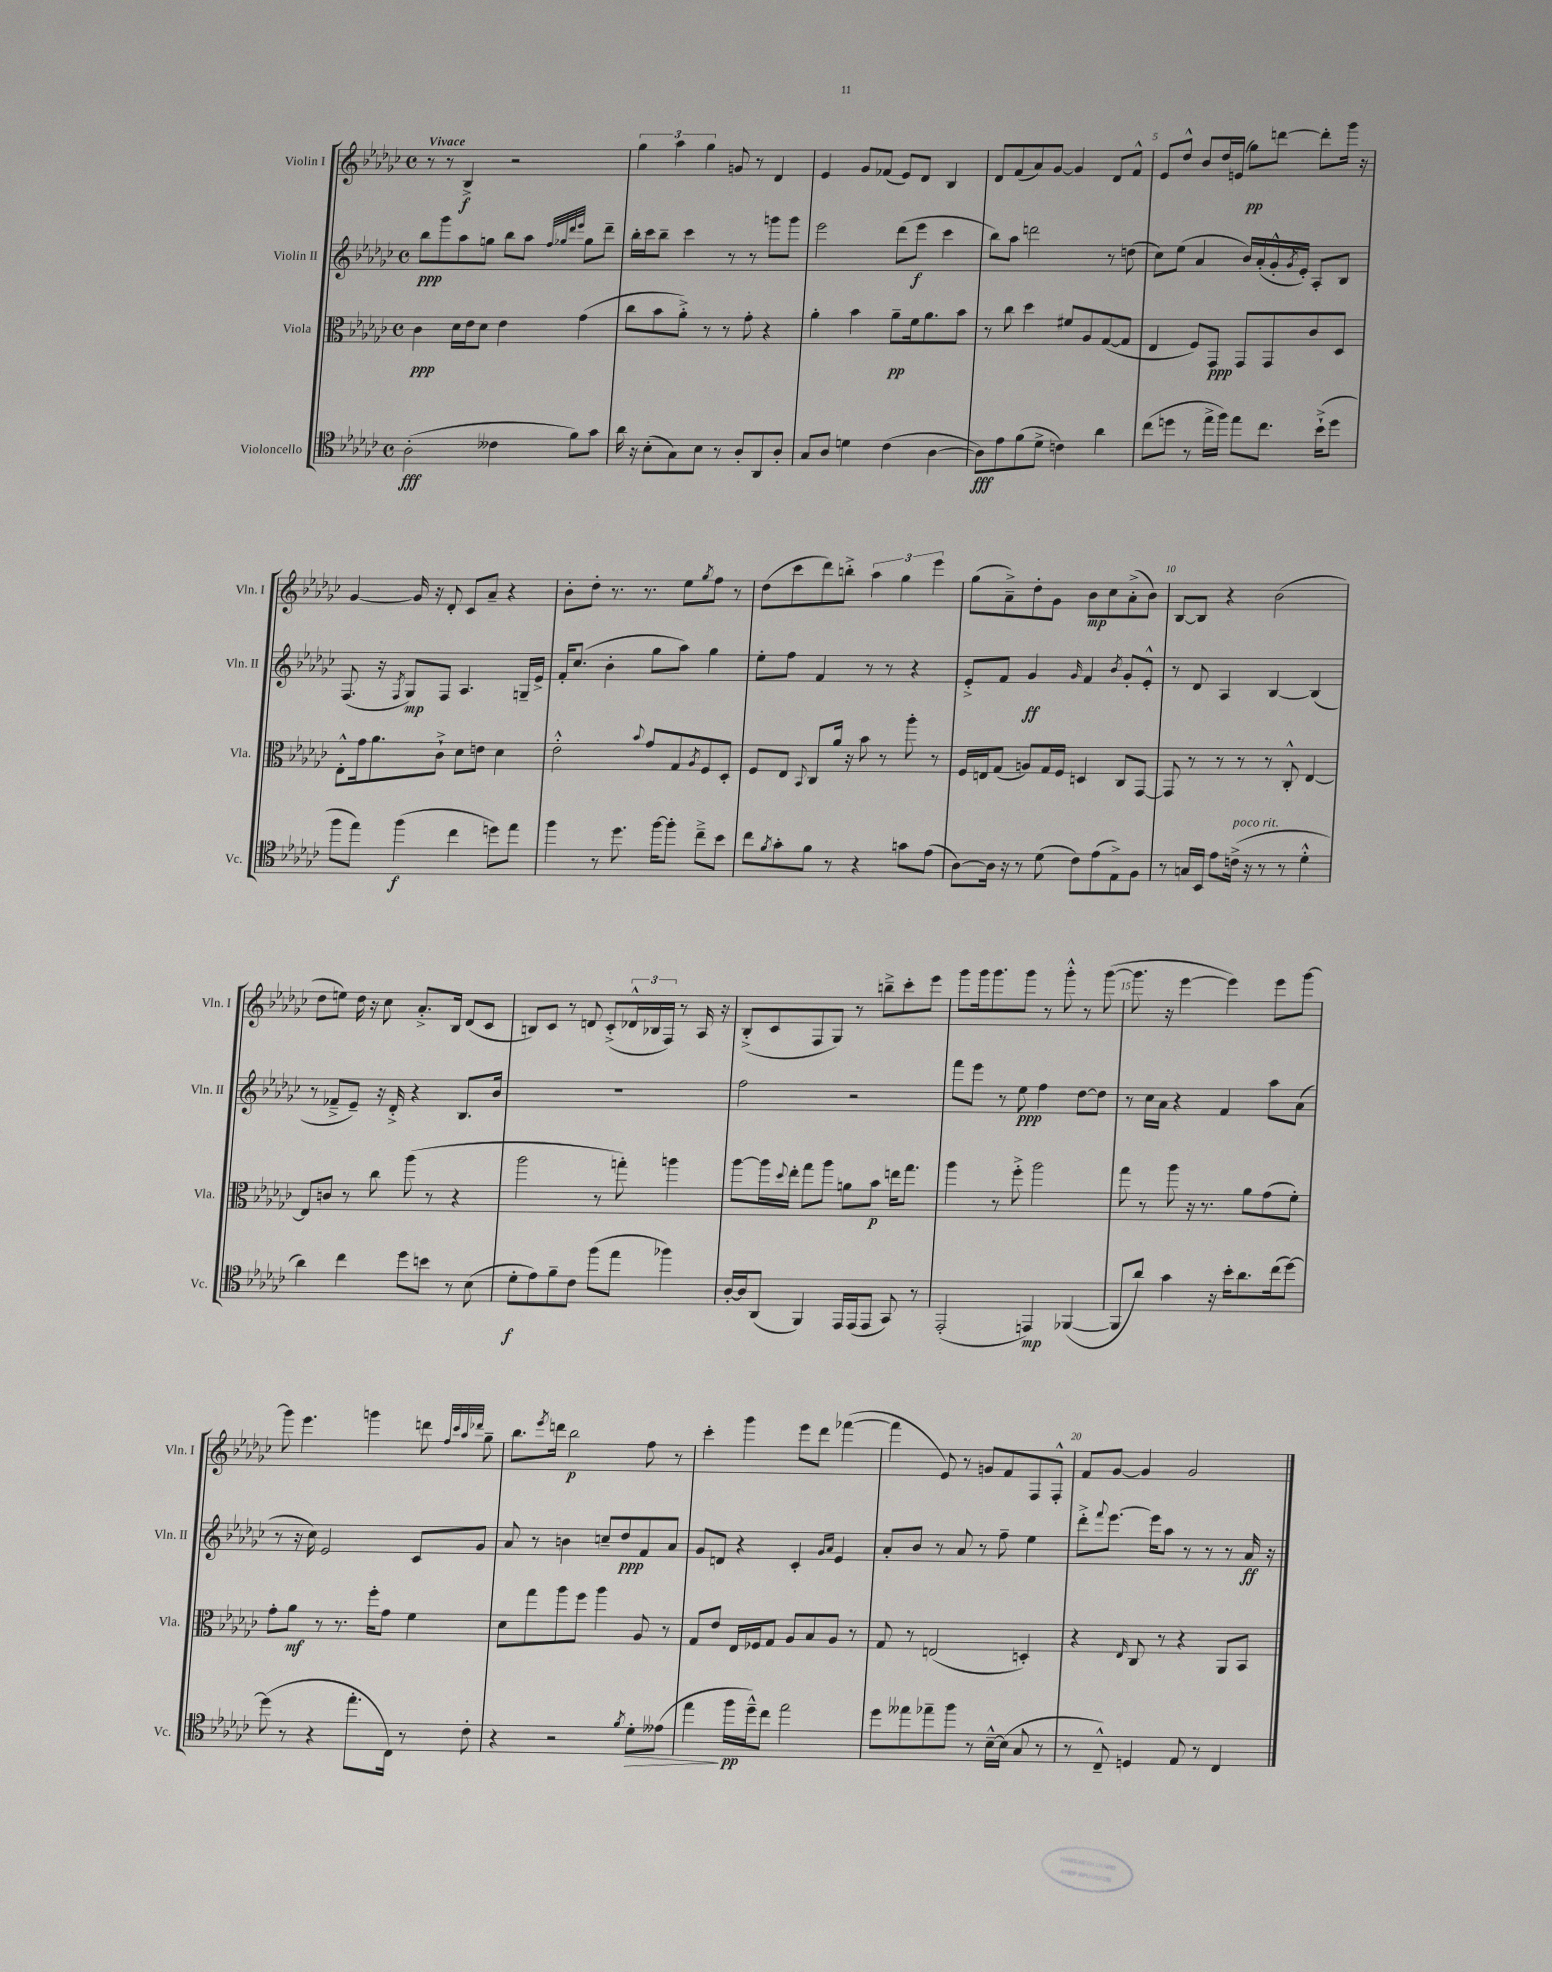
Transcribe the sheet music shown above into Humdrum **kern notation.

**kern	**kern	**kern	**kern
*staff4	*staff3	*staff2	*staff1
*clefC4	*clefC3	*clefG2	*clefG2
*k[b-e-a-d-g-c-]	*k[b-e-a-d-g-c-]	*k[b-e-a-d-g-c-]	*k[b-e-a-d-g-c-]
*M4/4	*M4/4	*M4/4	*M4/4
*met(c)	*met(c)	*met(c)	*met(c)
(2A-'	4c-	8bb-	8r
.	.	8ggg-	8r
.	16d-	8aa-	4B-^
.	16e-	.	.
.	8d-	8gg	.
4c--	4e-	8bb-	2r
.	.	8aa-	.
.	.	32qqff	.
.	.	32qqgg-	.
.	.	32qqddd-	.
.	.	32qqeee-	.
8f)	(4g-	8gg-	.
8g-	.	8ddd-~	.
=	=	=	=
16a-	8cc-	16bb-'	6gg-
16r	.	16ccc-	.
(8B-'	8b-	8bb-~	.
.	.	.	6aa-
8G-)	8a-'^)	4ccc-	.
.	.	.	6gg-
8B-	8r	.	.
8r	8r	8r	8g
8A-'	8g-'	8r	8r
8AA-	4r	8ggg	4d-
8A-'	.	8ggg	.
=	=	=	=
8G-	4a-'	2eee-	4e-
8A-	.	.	.
4d	4b-	.	8g-
.	.	.	(8f-
(4c-	8a-~	(8ddd-	8e-)
.	16f	8eee-	8d-
.	8.a-	.	.
[4A-	.	4ccc-	4B-
.	8b-	.	.
=	=	=	=
8A-])	8r	8bb-)	8d-
8e-	8cc-	8aa-	(8f
(8f	4dd-	2ddd	8a-)
8d-^	.	.	[8g-
4c)	8f#	.	4g-]
.	8A-	.	.
4a-	([8G-	8r	8d-
.	8G-]	(8dd	8f^^
=	=	=	=
(8cc-	4E-	8cc-)	8e-
8dd	.	(8ee-	8dd-^^
8r	8F)	4a-	8b-
16ee-^	8GG-	.	16dd-
16ff)	.	.	(16e
8ee-	8GG-	16b-)	8gg-)
.	.	(16a-'	.
8.cc-	8GG-	16g-'^^	[8ddd
.	.	8qg-	.
.	.	16e-')	.
.	8c-	8A-'	8ddd']
(16b-`^	.	.	.
8dd	8D-	8B-	16ggg-
.	.	.	16r
=	=	=	=
8ff	8E-'^^	(8.F	[4g-
8ee-)	16g-	.	.
.	8.a-	16r	.
.	.	8qF	.
(4ff	.	8G-)	16g-]
.	.	.	16r
.	8c-`^	8F	8d-'
4cc-	8d-	4.A-	8c-
.	8e	.	8a-~
8dd)	4d-	.	4r
8ee-	.	16G~	.
.	.	16e-^	.
=	=	=	=
4ff	2e-'^^	16f'	8b-'
.	.	(8.cc-	.
.	.	.	8dd-'
8r	.	4b-'	8.r
8.dd-	.	.	.
.	.	.	8.r
.	8qqb-	.	.
.	8g-	8gg-	.
[16ff	.	.	.
8ff']	8G-	8aa-)	8ee-
.	8qA-	.	8qgg-
8cc-~^	8F	4gg-	8ff
8b-	8D-'	.	8r
=	=	=	=
8cc-	8F	8ee-'	(8dd-
8qf	.	.	.
8g-'	8E-	8ff	8ccc-
.	8qqBB-	.	.
8f	8C-	4f	8ddd-)
8r	16a-	.	8bb'^
.	16r	.	.
4r	8b-	8r	6aa-
.	8r	8r	.
.	.	.	6gg-
8g	8aa-'	4r	.
.	.	.	6eee-
(8e-	8r	.	.
=	=	=	=
[8A-)	16F	8e-'^	(8gg-
.	16E	.	.
16A-]	(8G-	8f	8a-~^)
16r	.	.	.
8r	8A)	4g-	8dd-'
(8d-	16G-	.	8g-
.	16F	.	.
.	.	16qqg-	.
8c-)	4D	4f	8b-
(8e-	.	.	8cc-
.	.	8qb-	.
8E-^)	8C-	8g-'	(8a-'^
8F	[8GG-	8e-'^^	8b-)
=	=	=	=
8r	8GG-]	8r	[8B-
16G	8r	8d-	8B-]
16BB-	.	.	.
8e-	8r	4A-	4r
(16c^	8r	.	.
16r	.	.	.
8r	8r	[4B-	(2b-
8r	8C-'^^	.	.
4d-'^^	[4E-	(4B-]	.
=	=	=	=
4a-)	8E-]	8r	8dd-
.	8c	8f-~^	8ee)
4cc-	8r	8e-~)	16dd-
.	.	.	16r
.	8cc-	16r	8cc-
.	.	16d-'^	.
8dd-	(8aa-	4r	8.a-'^
8b	8r	.	.
.	.	.	16B-
8r	4r	8.B-	(8d-
(8B-	.	.	8c-
.	.	16b-	.
=	=	=	=
8d-'	2aa-	1r	8B)
8e-)	.	.	8c-
8f~	.	.	8r
8c-	.	.	8d
(8ff	8r	.	(8c-'^
8ee-	8gg')	.	24d-^^
.	.	.	24B-
.	.	.	24F)
4ff-)	4aa	.	8r
.	.	.	16A-
.	.	.	16r
=	=	=	=
[16A-'	[8aa-	2ff	(8B-'^
16A-]	.	.	.
(8AA-	16aa-]	.	8c-
.	8qqdd-	.	.
.	16ee-'	.	.
4FF)	8gg-	.	8F
.	8aa-	.	8G-)
16EE-	8a	2r	8r
(16EE-	.	.	.
8EE-	8b-	.	8bb~^
8GG-)	16ee	.	8ccc-'
.	8.gg-	.	.
8r	.	.	8eee-
=	=	=	=
(2EE-'	4aa-	8fff	8ggg-
.	.	8eee-	16ggg-
.	.	.	8.ggg-
.	8r	8r	.
.	8ff'^	8ee-	8ggg-
4EE)	2aa-	4ff	8r
.	.	.	8ggg-'^^
([4FF-	.	[8dd-	8r
.	.	8dd-]	([8ggg-
=	=	=	=
8FF-]	8gg-	8r	8.ggg-]
8a-)	8r	16cc-	.
.	.	16a-	16r
4g-	8aa-	4r	[4eee-
.	16r	.	.
.	8.r	.	.
16r	.	4f	4eee-])
16b-'	.	.	.
8.a-	8a-	.	.
.	(8g-	8aa-	8eee-
(16cc-	.	.	.
[8dd-)	8f')	(8a-	[8ggg-
=	=	=	=
(8dd-]	8g-'	8r	8ggg-]
8r	8a-	16r	4.eee-
.	.	16cc-)	.
4r	8r	2e-	.
.	8.r	.	.
8.ee-'	.	.	4ggg
.	16ff'	.	.
.	8g-	.	.
16C-)	.	.	.
8r	4f	8c-	8ddd
.	.	.	32qqff
.	.	.	32qqccc-
.	.	.	32qqaa-
.	.	.	32qqddd-
8c-'	.	8g-	8gg-~
=	=	=	=
4r	8d-	8a-	8.bb-
.	8gg-	8r	.
.	.	.	8qeee-
.	.	.	16ddd
2r	8aa-	4b	2bb-
.	8ff	.	.
.	4aa-	8cc~	.
.	.	8dd-	.
8qf	.	.	.
8d-'	8A-	8f	8ff
(8e--	8r	8a-	8r
=	=	=	=
4ee-	8G-	8g-	4ccc-'
.	8e-	8d	.
16ff	16E-	4r	4ggg-
16dd-~^^)	16F-	.	.
8cc-	8G-	.	.
2ee-	8A-	4c-'	8eee-
.	8B-	.	8ddd-
.	.	16qqg-	.
.	.	16qqa-	.
.	8A-	4e-	([4fff-
.	8r	.	.
=	=	=	=
8dd-	8G-	8a-'	4fff-]
8ee--	8r	8b-	.
8ee-~	(2E	8r	8e-)
8ff	.	8a-	8r
8r	.	8r	8g
[16B-~^^	.	8ff~	8f
(16B-]	.	.	.
8G-	4D')	4ee-	8F
8r	.	.	8F'^^
=	=	=	=
8r	4r	8ddd-'^	8f
.	.	8qqfff	.
8C-~^^)	.	[8.eee-	[8g-
.	16qqE-	.	.
4D	8C-	.	4g-]
.	.	16eee-]	.
.	8r	8aa-	.
8E-	4r	8r	2g-
8r	.	8r	.
4C-	8AA-	8r	.
.	8BB-	16a-	.
.	.	16r	.
==	==	==	==
*-	*-	*-	*-
